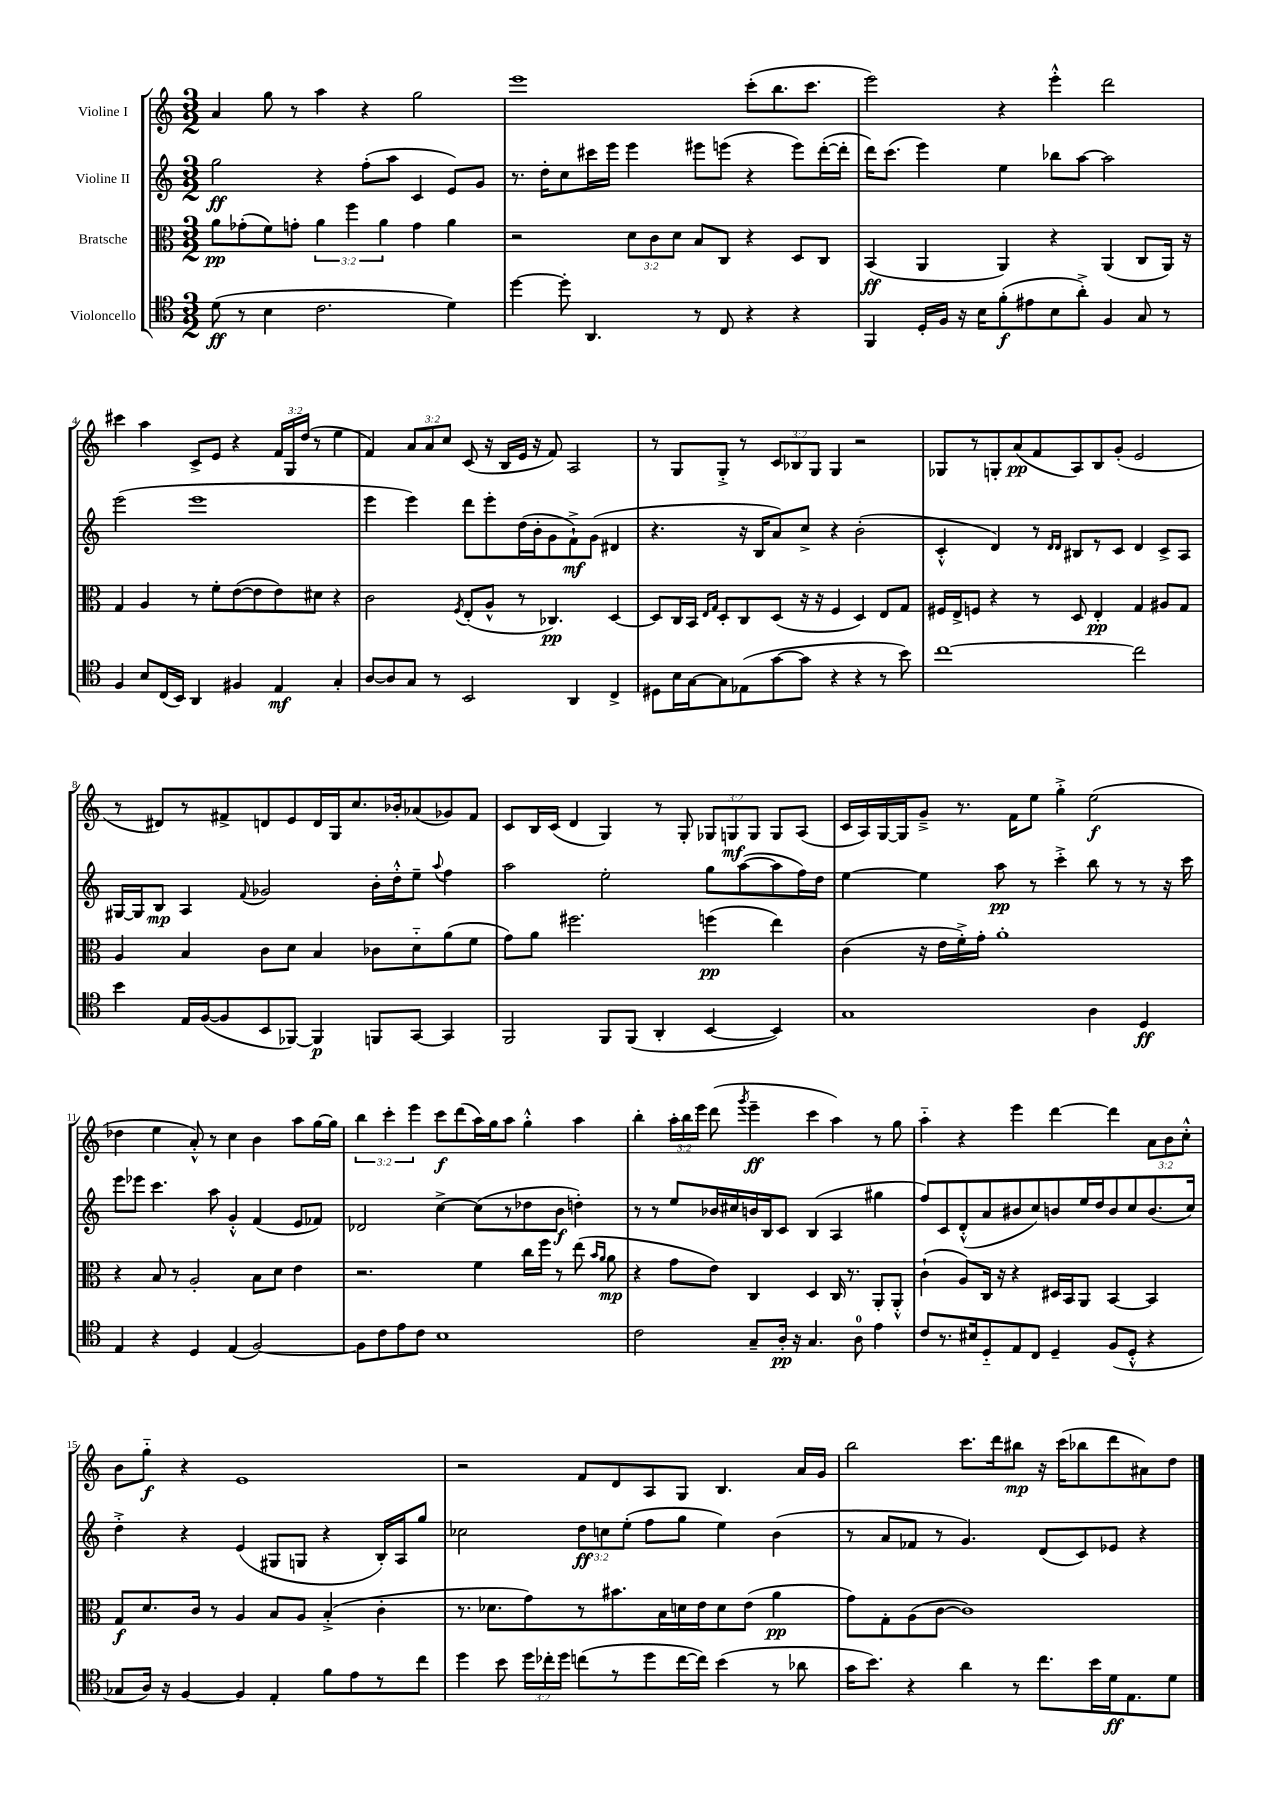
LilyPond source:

<<
\new StaffGroup <<
\new Staff = "s0" \with { instrumentName = "Violine I" } {
    \clef treble \key c \major \numericTimeSignature \time 3/2 \override Staff.TupletNumber.text = #tuplet-number::calc-fraction-text
    \autoBeamOff a'4 g''8 r8 a''4 r4 g''2 |
    e'''1 c'''8[-.( b''8. c'''8.] |
    e'''2) r4 e'''4-.-^ d'''2 |
    cis'''4 a''4 c'8[-> e'8] r4 \tuplet 3/2 { f'16[ g16 d''16]( } r8 e''4 |
    f'4) \tuplet 3/2 { a'8[ a'8 c''8] } c'8( r16 b16[ e'16] r16 f'8) a2 |
    r8 g8[ g8]-.-> r8 \tuplet 3/2 { c'8[ bes8 g8] } g4 r2 |
    ges8[ r8 g8-. a'8\pp( f'8 a8) b8 g'8]-.( e'2 |
    r8 dis'8[) r8 fis'8-> d'8 e'8 d'16 g16 c''8. bes'16-. aes'8( ges'8) fis'8] |
    c'8[ b16 c'16]( d'4 g4) r8 g8-. \tuplet 3/2 { ges8[ g8\mf g8] } g8[ a8]( |
    c'16[ a16) g16~ g16 g'8]---> r8. f'16[ e''8] g''4-.-> e''2\f( |
    des''4 e''4 a'8-.-^) r8 c''4 b'4 a''8[ g''16~ g''16] |
    \tuplet 3/2 { b''4 c'''4-. e'''4 } c'''8[\f d'''8( a''16) g''16 a''8] g''4-.-^ a''4 |
    b''4-. \tuplet 3/2 { a''16[-. b''16 e'''16] } d'''8( \acciaccatura { g'''8 } e'''4--\ff c'''4 a''4) r8 g''8 |
    a''4-_ r4 e'''4 d'''4~ d'''4 \tuplet 3/2 { a'8[ b'8 c''8]-.-^ } |
    b'8[ g''8]-_\f r4 e'1 |
    r2 f'8[ d'8 a8 g8] b4. a'16[ g'16] |
    b''2 c'''8.[ d'''16 bis''8]\mp r16 c'''16[( bes''8 d'''8 ais'8) d''8] \bar "|." |
}
\new Staff = "s1" \with { instrumentName = "Violine II" } {
    \clef treble \key c \major \numericTimeSignature \time 3/2 \override Staff.TupletNumber.text = #tuplet-number::calc-fraction-text
    \autoBeamOff g''2\ff r4 f''8[-.( a''8] c'4 e'8[) g'8] |
    r8. d''16[-. c''8 cis'''16 e'''16] e'''4 eis'''8[ e'''8]( r4 e'''8[) d'''16~-.( d'''16]-. |
    d'''16[) c'''8.]( e'''4) e''4 bes''8[ a''8]~ a''2 |
    e'''2( e'''1 |
    e'''4 e'''4) d'''8[ e'''8-. d''16( b'16-. g'8 f'8-!->\mf) g'8]( dis'4 |
    r4. r16 b16[ a'8) c''8]-> r4 b'2-.( |
    c'4-.-^ d'4) r8 \grace { d'16[ d'16] } bis8[ r8 c'8] d'4 c'8[-> a8] |
    gis16[~ gis16 b8]\mp a4 \appoggiatura { f'8 } ges'2 b'16[-. d''16-.-^ e''8]-- \appoggiatura { a''8 } f''4 |
    a''2 e''2-. g''8[ a''8~( a''8 f''16) d''16] |
    e''4~ e''4 a''8\pp r8 c'''4-.-> b''8 r8 r8 r16 c'''16 |
    e'''8[ ees'''8] c'''4. a''8 g'4-.-^ f'4( e'8[ fes'8]) |
    des'2 c''4~-> c''8[( r8 des''8 b'8]\f d''4-.) |
    r8 r8 e''8[ bes'16 cis''16 b'16 b16 c'8] b4( a4 gis''4 |
    f''8[) c'8 d'8-.-^( a'8 bis'8 c''8) b'8 e''16 d''16 b'8 c''8 b'8.( c''16]) |
    d''4-.-> r4 e'4( gis8[ g8] r4 b16[-.) a16 g''8] |
    ces''2 \tuplet 3/2 { d''8[\ff c''8 e''8]-.( } f''8[ g''8] e''4) b'4( |
    r8 a'8[ fes'8] r8 g'4.) d'8[( c'8) ees'8] r4 \bar "|." |
}
\new Staff = "s2" \with { instrumentName = "Bratsche" } {
    \clef alto \key c \major \numericTimeSignature \time 3/2 \override Staff.TupletNumber.text = #tuplet-number::calc-fraction-text
    \autoBeamOff a'8[\pp ges'8-.( f'8) g'8]-. \tuplet 3/2 { a'4 f''4 a'4 } g'4 a'4 |
    r2 \tuplet 3/2 { d'8[ c'8 d'8] } b8[ c8] r4 d8[ c8] |
    b,4\ff( a,4 a,4) r4 a,4( c8[ a,16]) r16 |
    g4 a4 r8 f'8[-. e'8~( e'8 e'8) dis'8] r4 |
    c'2 \acciaccatura { f8 } e8[-.( a8]-^ r8 ces4.\pp) d4~ |
    d8[ c16 b,16] \grace { e16[ g16] } d8[-. c8 d8]( r16 r16 f4 d4) e8[ g8] |
    fis16[ e16-> f8] r4 r8 d8 e4-.\pp g4 ais8[ g8] |
    a4 b4 c'8[ d'8] b4 ces'8[ d'8-_ a'8( f'8] |
    g'8[) a'8] fis''2. f''4\pp( e''4) |
    c'4( r16 e'16[ f'16-.->) g'16]-. a'1-. |
    r4 b8 r8 a2-. b8[ d'8] e'4 |
    r2. f'4 c''16[ f''16] r8 e''8( \grace { b'16[ a'16] } a'8\mp |
    r4 g'8[ e'8]) c4 d4 c16 r8. a,8[-. a,8]-.-^ |
    c'4-!( a8[) c16] r16 r4 dis16[ b,16 a,8] b,4~ b,4 |
    g8[\f d'8. c'16] r8 a4 b8[ a8] b4-.->( c'4-. |
    r8. des'8.[ g'8) r8 bis'8. b16 d'16 e'16 d'8 e'8]( a'4\pp |
    g'8[) g8-. a8( c'8]~ c'1) \bar "|." |
}
\new Staff = "s3" \with { instrumentName = "Violoncello" } {
    \clef tenor \key c \major \numericTimeSignature \time 3/2 \override Staff.TupletNumber.text = #tuplet-number::calc-fraction-text
    \autoBeamOff d'8\ff( r8 b4 c'2. d'4) |
    d''4~ d''8-. a,4. r8 c8 r4 r4 |
    f,4 d16[-. f16] r16 b16[ f'8-.\f( eis'8 b8 a'8]-.->) f4 g8 r8 |
    f4 b8[ c16( b,16]) a,4 fis4 e4\mf g4-. |
    a8[~ a8 g8] r8 b,2 a,4 c4-> |
    dis8[ b16 g16~ g8 ees8( g'8~ g'8] r4 r4 r8 b'8) |
    c''1~ c''2 |
    b'4 e16[ f16~( f8 b,8 fes,8]~) fes,4\p f,8[ g,8]~ g,4 |
    f,2 f,8[ f,8]( a,4-. b,4~ b,4) |
    g1 a4 d4\ff |
    e4 r4 d4 e4( f2~) |
    f8[ c'8 e'8 c'8] b1 |
    c'2 g8[-- a16]-.\pp r16 g4. a8-0 e'4 |
    c'8[ r8. bis16 d8-_ e8 c8] d4-- f8[( d8]-.-^ r4 |
    ges8[ a16]) r16 f4~ f4 e4-. f'8[ e'8 r8 c''8] |
    d''4 b'8 \tuplet 3/2 { d''16[ ces''16-. d''16] } c''8[( r8 d''8 c''16~ c''16]) b'4( r8 aes'8 |
    g'16[ b'8.]) r4 a'4 r8 c''8.[ b'16 d'16\ff e8. d'8] \bar "|." |
}
>>
>>
